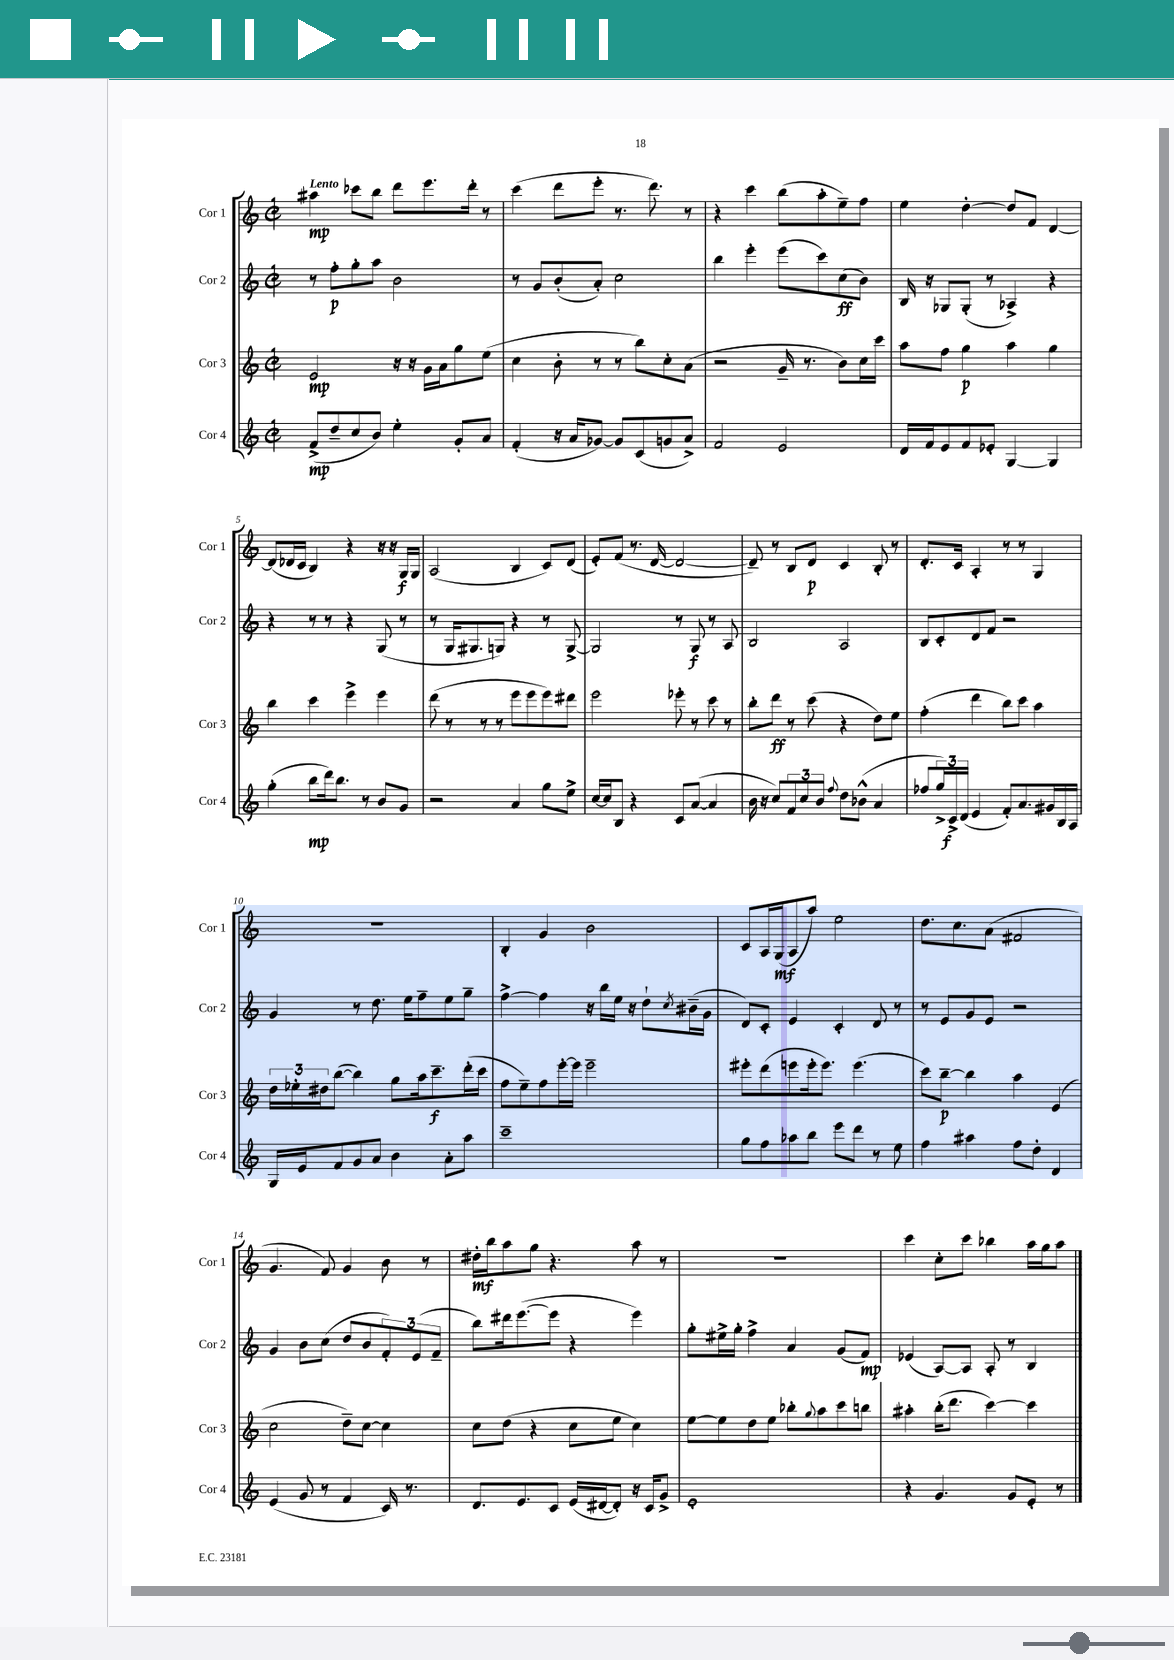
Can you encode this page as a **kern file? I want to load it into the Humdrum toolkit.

**kern	**kern	**kern	**kern
*staff4	*staff3	*staff2	*staff1
*clefG2	*clefG2	*clefG2	*clefG2
*k[]	*k[]	*k[]	*k[]
*M2/2	*M2/2	*M2/2	*M2/2
*met(c|)	*met(c|)	*met(c|)	*met(c|)
(8f^	2e	8r	4aa#
8dd~	.	8ff'	.
8cc	.	8gg'	8ccc-
8b)	.	8aa	8bb
4ee'	16r	2b	8ddd
.	16r	.	.
.	16g	.	8.eee
.	16a	.	.
8g'	8gg	.	.
.	.	.	16ddd'
8a	(8ee	.	8r
=	=	=	=
(4f'	4cc	8r	(4ccc
.	.	8g	.
16r	8b'	(8b'	8ddd
16a	.	.	.
[8g-)	8r	8a')	8eee'
8g-]	8r	2cc	8.r
(8c	8bb)	.	.
.	.	.	8.ddd)
8g	8cc'	.	.
8a^)	(8a	.	8r
=	=	=	=
2f	2r	4bb	4r
.	.	4eee'	4ccc
2e	16g~	(8eee	(8bb
.	8.r	.	.
.	.	8ccc)	8aa'
.	8b)	(8cc	8ee~)
.	16cc	8b)	8ff
.	16ccc	.	.
=	=	=	=
16d	8aa	16B	4ee
16f	.	16r	.
8e	8ff	8G-	.
8f	4gg	(8G-'	[4dd'
8e-'	.	8r	.
[4G	4aa	4A-^)	8dd]
.	.	.	8f
4G]	4gg	4r	[4d
=	=	=	=
(4gg'	4bb	4r	(8d]
.	.	.	16d-
.	.	.	16c
8bb	4ccc	8r	4B)
16ddd)	.	8r	.
8.bb	.	.	.
.	4eee^	4r	4r
8r	.	.	.
8b	4eee	(8G	16r
.	.	.	16r
8g	.	8r	16G
.	.	.	16G
=	=	=	=
2r	(8ddd	8r	(2A
.	8r	16G	.
.	.	8.G#	.
.	8r	.	.
.	8r	8G)	.
4a	8eee	4r	4B
.	8eee	.	.
8gg	8eee)	8r	8c)
8ee^	8ddd#	[8G^	(8d
=	=	=	=
[16cc	2eee	2G]	8e')
16cc]	.	.	.
8B	.	.	(8f
4r	.	.	8.r
.	.	.	[16d
8c	8eee-'	8r	2d_
([8a	8r	8G	.
4a]	8ccc	8r	.
.	8r	8A	.
=	=	=	=
16b	8bb'	2B	8d~])
16r	.	.	.
8cc)	8ddd	.	8r
12f	8r	.	8B
12cc	.	.	.
.	(8ccc	.	8d
12b	.	.	.
8qqff	.	.	.
8dd	4r	2A	4c
(8b-^^	.	.	.
4a	8dd)	.	8B'
.	8ee	.	8r
=	=	=	=
8ff-	(4ff'	8B	8.d'
24gg^)	.	8c'	.
24c^	.	.	.
.	.	.	16c
(24d	.	.	.
4e	4ddd	8d	4A'
.	.	8f	.
8f')	8bb)	2r	8r
8.a	8ccc	.	8r
.	4aa	.	4G
16g#	.	.	.
16B	.	.	.
16A	.	.	.
=	=	=	=
16G	24dd	4g	1r
.	24ee-'	.	.
16e	.	.	.
.	24dd#	.	.
8f	([8bb	.	.
8g	4bb])	8r	.
8a	.	8.dd	.
4b	8gg	.	.
.	.	16ee	.
.	16aa	8ff~	.
.	8.ccc~	.	.
8a'	.	8ee	.
8aa	(16ddd'	8gg~	.
.	16ccc	.	.
=	=	=	=
1ccc~	8ff	[4ff^	4B'
.	8ee~)	.	.
.	8ff	4ff]	4g
.	[16eee'	.	.
.	16eee]	.	.
.	2eee~	16r	2b
.	.	16bb	.
.	.	16ee	.
.	.	16r	.
.	.	8dd`	.
.	.	8qcc	.
.	.	(16b#~	.
.	.	16g	.
=	=	=	=
8gg	8eee#'	8d)	8c
8ff	(8ddd	8c'	16A
.	.	.	(16G
8aa-	8eee	4e	8A
8bb	16eee'	.	8aa)
.	8.eee)	.	.
8eee	.	4c'	2ee
8ddd	(4.eee	.	.
8r	.	8d	.
8ee	.	8r	.
=	=	=	=
4ff	8ccc)	8r	8.dd
.	[8bb~	8e	.
.	.	.	8.cc
4aa#	4bb]	8g	.
.	.	8e	(8a
8ff	4aa	2r	2f#
8dd'	.	.	.
4d	(4e	.	.
=	=	=	=
(4e	2cc	4g	4.g
8g	.	8b	.
8r	.	(8cc	8f)
4f	8dd~)	8dd	4g
.	[8cc	8b	.
16c)	4cc]	12f')	8b
8.r	.	.	.
.	.	(12e	.
.	.	.	8r
.	.	12f~	.
=	=	=	=
8.d	8cc	8bb)	16dd#'
.	.	.	16bb
.	(8dd	16ddd#	8aa
8.e	.	([8.eee	.
.	4r	.	8gg
8c	.	8eee]	4.r
(16e	8cc	4r	.
[16d#	.	.	.
8d#'])	8ee	.	.
16r	4cc)	4eee)	8aa
16c	.	.	.
8g^	.	.	8r
=	=	=	=
1e'	[8ee	8gg'	1r
.	8ee]	16ee#^	.
.	.	16gg'	.
.	8dd	4ff^	.
.	8ee	.	.
.	8bb-'	4a	.
.	8qqgg	.	.
.	8aa	.	.
.	8ccc	(8g	.
.	8bb	8f)	.
=	=	=	=
4r	4aa#'	(4e-	4ccc
4.g	(16bb'	[8A)	8cc'
.	8.ddd	.	.
.	.	8A]	8ccc
.	[4ccc)	8A'	4bb-
8g	.	8r	.
8e'	4ccc]	4B	16aa
.	.	.	16gg
8r	.	.	8aa
==	==	==	==
*-	*-	*-	*-
